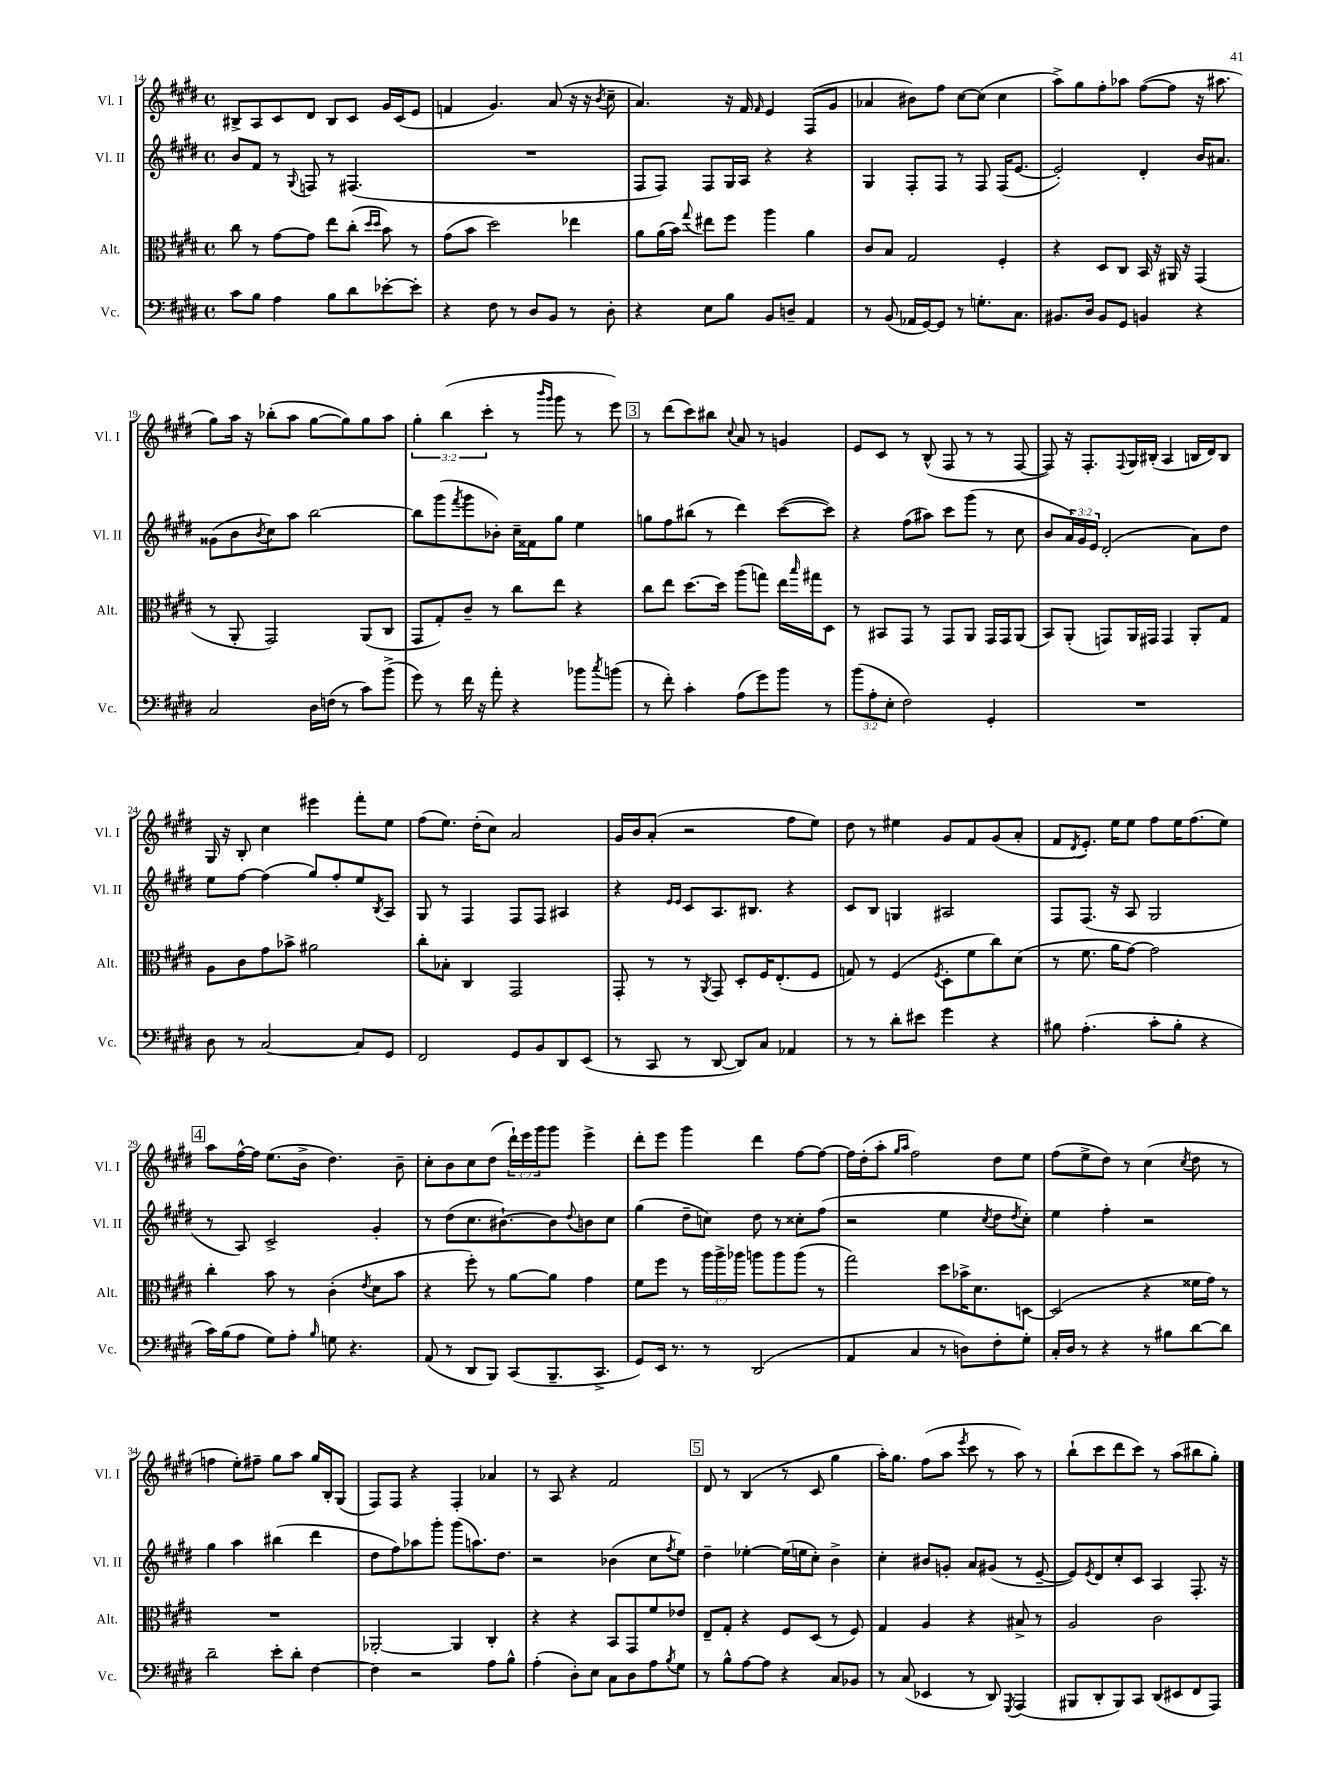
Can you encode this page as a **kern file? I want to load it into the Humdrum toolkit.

**kern	**kern	**kern	**kern
*part4	*part3	*part2	*part1
*staff4	*staff3	*staff2	*staff1
*I"Vc.	*I"Alt.	*I"Vl. II	*I"Vl. I
*I'Vc.	*I'Alt.	*I'Vl. II	*I'Vl. I
*clefF4	*clefC3	*clefG2	*clefG2
*k[f#c#g#d#]	*k[f#c#g#d#]	*k[f#c#g#d#]	*k[f#c#g#d#]
*M4/4	*M4/4	*M4/4	*M4/4
*met(c)	*met(c)	*met(c)	*met(c)
=14	=14	=14	=14
8c#\L	8cc#\	8b/L	8B#X^/L
8B\J	8r	8f#/J	8A/
4A\	[8g#\L	8r	8c#/
.	.	8qqG#/	.
.	8g#\J]	8Fn/	8d#/J
8B\L	8ee\L	8r	8B#/L
8d#\	(8cc#'\J	(4.F#X/	8c#/J
.	16qqdd#/LL	.	.
.	16qqdd#/JJ	.	.
[8e-X'\	8b\)	.	16g#/LL
.	.	.	(16c#/J
8e-'\J]	8r	.	8e/J
=15	=15	=15	=15
4r	(8g#\L	1r	4fn/
.	8b\J	.	.
8F#\	2dd#\)	.	4.g#/)
8r	.	.	.
8D#/L	.	.	.
8BB/J	.	.	(8a/
8r	4ee-X\	.	16r
.	.	.	16r
.	.	.	8qb/
8D#'\	.	.	8cc#~\
=16	=16	=16	=16
4r	8a\L	8F#/L	4.a/)
.	(16a\L	8F#/J)	.
.	16b\JJ)	.	.
.	8qqgg#/	.	.
8E\L	8ee#X\L	8F#/L	.
8B\J	8ff#\J	16G#/L	16r
.	.	16A/JJ	16f#/
.	.	.	16qqf#/
8BB/L	4aa\	4r	4e/
8Dn~/J	.	.	.
4AA/	4a\	4r	(8F#/L
.	.	.	8g#/J
=17	=17	=17	=17
8r	8c#/L	4G#/	4a-X/
(8BB/	8B/J	.	.
16AA-X/LL	2G#/	8F#'/L	8b#X\L)
[16GG#/J)	.	.	.
8GG#/J]	.	8F#/J	8ff#\J
8r	.	8r	[8cc#\L
8.Gn'\L	.	8F#/	(8cc#\J]
.	4F#'/	(16F#/KL	4cc#\
8.C#\J	.	[8.e/J	.
=18	=18	=18	=18
8.BB#X/L	4r	2e'/])	8aa^\L)
.	.	.	8gg#\
16D#/Jk	.	.	.
8BB#/L	8D#/L	.	8ff#'\
8GG#/J	8C#/J	.	8aa-X\J
4BBn/	16BB/	4d#'/	([8ff#\L
.	16r	.	.
.	16AA#X/	.	8ff#\J]
.	16r	.	.
4r	(4GG#/	16b/KL	16r
.	.	8.a#X/J	8.aa#X\
!!LO:LB:g=z
=19	=19	=19	=19
2C#/	8r	(8g##X\L	8gg#\L)
.	8AA'/	8b\	16aa\Jk
.	.	.	16r
.	.	8qb/	.
.	2GG#/)	8cc#\)	(8bb-X'\L
.	.	8aa\J	8aa\J
16D#\LL	.	[2bb\	[8gg#\L
(16Fn\JJ	.	.	.
8r	.	.	8gg#\])
8c#\L)	(8AA/L	.	8gg#\
(8b^\J	8C#/J	.	8aa\J
=20	=20	=20	=20
8g#\)	8GG#/L	8bb\L]	6gg#'\
8r	8G#'/)	(8ggg#\	.
.	.	.	(6bb\
.	.	8qfff#/	.
16f#\	8c#~/J	8ggg#\	.
16r	.	.	.
.	.	.	6ccc#'\
8a'\	8r	8b-X'\J)	.
4r	8cc#\L	16cc#~\LL	8r
.	.	16f##X\J	.
.	.	.	16qqbbb/LL
.	.	.	16qqggg#/JJ
.	8ee\J	8gg#\J	8ggg#\
8b-X\L	4r	4ee\	8r
8qcc#/	.	.	.
(8bn\J	.	.	8eee\)
!!LO:REH:place=s1:t=3
=21	=21	=21	=21
8r	8cc#\L	8ggn\L	8r
8f#'\)	8ee\J	8ff#\	(8ddd#\L
4c#'\	[8.dd#\L	(8bb#X\J	8ccc#\)
.	.	8r	8bb#X\J
.	16dd#\Jk]	.	.
.	.	.	8qqcc#/
(8A\L	(8aa\L	4ddd#\)	8a/
8g#\)	8ggn\J)	.	8r
8b\J	16ee\LL	([8ccc#\L	4gn/
.	16qqbb/	.	.
.	16gg#X\J	.	.
8r	8D#\J	8ccc#\J])	.
=22	=22	=22	=22
(12b\L	8r	4r	8e/L
12A'\	.	.	.
.	8BB#X/L	.	8c#/J
12E'\J	.	.	.
2F#\)	8GG#/J	(8ff#\L	8r
.	8r	8aa#X\J)	(8B^^/
.	8GG#/L	8ccc#\L	8F#/
.	8AA/J	(8ggg#\J	8r
4GG#'/	16GG#/LL	8r	8r
.	16GG#/J	.	.
.	(8AA/J	8cc#\	[8F#/
=23	=23	=23	=23
1r	8BB/L)	8b/L	8F#/])
.	(8AA'/J	24a/L)	16r
.	.	24g#/	.
.	.	.	8.F#'/L
.	.	24e/JJ	.
.	8GGn/L)	(2d#'/	.
.	.	.	8qqF#/
.	16AA/L	.	16G#/L
.	16GG#X/JJ	.	(16B#X'/JJ
.	4GG#/	.	4A/
.	8AA'/L	8a\L)	16Bn/LL
.	.	.	16d#/J)
.	8G#/J	8dd#\J	8B/J
!!LO:LB:g=z
=24	=24	=24	=24
8D#\	8A\L	8ee\L	16G#/
.	.	.	16r
8r	8c#\	[8ff#\J	8B'/
[2C#/	8g#\	(4ff#\]	4cc#\
.	8b-X^\J	.	.
.	2a#X\	8gg#/L)	4eee#X\
.	.	8ff#'/	.
8C#/L]	.	8ee/	8fff#'\L
.	.	8qB/	.
8GG#/J	.	8A/J	8ee\J
=25	=25	=25	=25
2FF#/	8cc#'\L	8G#/	(8ff#\L
.	8B-X'\J	8r	8.ee\J)
.	4C#/	4F#/	.
.	.	.	(16dd#'\KL
.	.	.	8cc#\J)
8GG#/L	2GG#/	8F#/L	2a/
8BB/	.	8F#/J	.
8DD#/	.	4A#X/	.
(8EE/J	.	.	.
=26	=26	=26	=26
8r	8GG#'/	4r	16g#/LL
.	.	.	16b/J
8CC#/	8r	.	(8a'/J
.	.	16qqe/LL	.
.	.	16qqe/JJ	.
8r	8r	8c#/L	2r
.	8qAA/	.	.
[8DD#/	8GG#/	8.A/	.
8DD#/L])	8D#'/L	.	.
.	.	8.B#X/J	.
8C#/J	16F#/K	.	.
.	(8.E'/	.	.
4AA-X/	.	4r	8ff#\L
.	8F#/J	.	8ee\J)
=27	=27	=27	=27
8r	8Gn/)	8c#/L	8dd#\
8r	8r	8B/J	8r
8d#'\L	(4F#/	4Gn/	4ee#X\
8e#X\J	.	.	.
.	8qF#/	.	.
4g#\	8D#'\L	2A#X/	8g#/L
.	8f#\	.	8f#/
4r	8cc#\)	.	(8g#/
.	(8d#\J	.	8a'/J
=28	=28	=28	=28
8B#X\	8r	8F#/L	8f#/L
.	.	.	8qd#/
(4.A'\	8.f#\	(8.F#/J	8.e'/J)
.	16a\KL	16r	16ee\KL
.	[8g#\J)	8A/	8ee\J
8c#'\L	2g#\]	2G#/	8ff#\L
8B#'\J	.	.	16ee\K
.	.	.	(8.ff#\
4r	.	.	.
.	.	.	8ee\J)
!!LO:LB:g=z
!!LO:REH:place=s1:t=4
=29	=29	=29	=29
16c#\LL)	4cc#'\	8r	8aa\L
(16B\J	.	.	.
8A\J	.	8A/)	[16ff#^^\L
.	.	.	16ff#\JJ]
8G#\L)	8b\	2c#^/	(8.ee\L
8A'\J	8r	.	.
.	.	.	16b^\Jk
16qqB/	.	.	.
8Gn\	(4c#'\	.	4.dd#\)
4.r	.	.	.
.	8qe/	.	.
.	8d#\L	4g#'/	.
.	8b\J	.	8b~\
=30	=30	=30	=30
(8AA/	4r	8r	8cc#'\L
8r	.	(8dd#\L	8b\
8DD#/L	8ff#'\)	8.cc#\	8cc#\
8BBB/J)	8r	.	(8dd#\J
.	.	[8.b#X`\)	.
(8CC#/L	[8a\L	.	24ddd#`\LL)
.	.	.	24eee\
.	.	.	24ggg#\J
8.BBB~/	8a\J]	8b#\]	8ggg#\J
.	.	8qqdd#/	.
.	4g#\	8bn\	4eee^\
8.CC#^/J	.	.	.
.	.	8cc#\J	.
=31	=31	=31	=31
8GG#/L)	8f#\L	(4gg#\	8ddd#'\L
16EE/Jk	8ff#\J	.	8eee\J
8.r	.	.	.
.	8r	8dd#~\L	4ggg#\
8r	24aa\LL	8ccn\J)	.
.	24aa^\	.	.
.	24aa-X\JJ	.	.
(2DD#/	8aan\L	8dd#\	4ddd#\
.	8aa\	8r	.
.	(8aa\J	8cc##X'\L	[8ff#\L
.	8r	(8ff#\J	8ff#\J_
=32	=32	=32	=32
4AA/	2gg#\)	2r	16ff#\LL]
.	.	.	(16dd#'\J
.	.	.	8aa'\J
.	.	.	16qqgg#/LL
.	.	.	16qqaa/JJ
4C#/	.	.	2ff#\)
8r	8dd#\L	4ee\	.
8Dn\L)	16b-X^\K	.	.
.	8.d#\	.	.
.	.	8qcc#/	.
8F#'\	.	8dd#\L	8dd#\L
.	.	8qdd#/	.
8G#'\J	[8Dn\J	8cc#'\J)	8ee\J
=33	=33	=33	=33
16C#'/LL	(2D/]	4ee\	(8ff#\L
16D#/JJ	.	.	.
8r	.	.	8ee^\
4r	.	4ff#'\	8dd#\J)
.	.	.	8r
8r	4r	2r	(4cc#\
8B#X\L	.	.	.
.	.	.	8qcc#/
[8d#\	16f##X\LL	.	8dd#\
.	16g#\JJ)	.	.
8d#\J]	8r	.	8r
!!LO:LB:g=z
=34	=34	=34	=34
2d#~\	1r	4gg#\	4ffn\
.	.	4aa\	8ee'\L)
.	.	.	8ff#X~\J
8e'\L	.	(4bb#X\	8gg#\L
8d#'\J	.	.	8aa\J
[4F#\	.	4ddd#\	16gg#/LL
.	.	.	16B'/J
.	.	.	(8G#/J
=35	=35	=35	=35
4F#\]	[2AA-X'/	8dd#\L	8F#/L)
.	.	8ff#\)	8F#/J
2r	.	8aa-X\	4r
.	.	8ggg#'\J	.
.	4AA-/]	(8ggg#\L	4F#'/
.	.	8.aan\)	.
8A\L	4C#'/	.	4a-X/
.	.	8.dd#\J	.
8B^^\J	.	.	.
=36	=36	=36	=36
(4A'\	4r	2r	8r
.	.	.	8A/
8D#'\L)	4r	.	4r
8E\J	.	.	.
8C#\L	8BB/L	(4b-X\	2f#/
8D#\	8GG#/	.	.
8A\	8f#/	8cc#\L	.
8qB/	.	8qff#/	.
8G#\J	8e-X/J	8ee\J)	.
!!LO:REH:place=s1:t=5
=37	=37	=37	=37
8r	8E~/L	4dd#~\	8d#/
8B^^\L	8G#'/J	.	8r
[8A\	4r	[4ee-X'\	(4B/
8A\J]	.	.	.
4r	8F#/L	(16ee-\LL]	8r
.	.	16een\J	.
.	(8D#/J	8cc#'\J)	8c#/
8C#/L	8r	4b^\	4gg#\
8BB-X/J	8F#/)	.	.
=38	=38	=38	=38
8r	4G#/	4cc#'\	16aa'\KL)
.	.	.	8.gg#\J
(8C#/	.	.	.
4EE-X/	4A/	8b#X/L	(8ff#\L
.	.	8gn'/J	8aa\J
.	.	.	8qeee/
8r	4r	8a/L	8ccc#\
8DD#/)	.	(8g#X/J	8r
8qGGG#/	.	.	.
(4AAA/	8B#X^/	8r	8aa\)
.	8r	[8e~/	8r
=39	=39	=39	=39
8BBB#X/L	2A/	8e/L])	(8bb`\L
.	.	8qe/	.
8DD#'/	.	8d#/	8ccc#\
8BBB#/)	.	8cc#'/	8ddd#\
8CC#/J	.	8c#/J	8ccc#\J)
(8DD#/L	2c#\	4A/	8r
8EE#X/	.	.	(8aa\L
8FF#/	.	8.F#'/	8bb#X\
8AAA/J)	.	.	8gg#'\J)
.	.	16r	.
==	==	==	==
*-	*-	*-	*-
